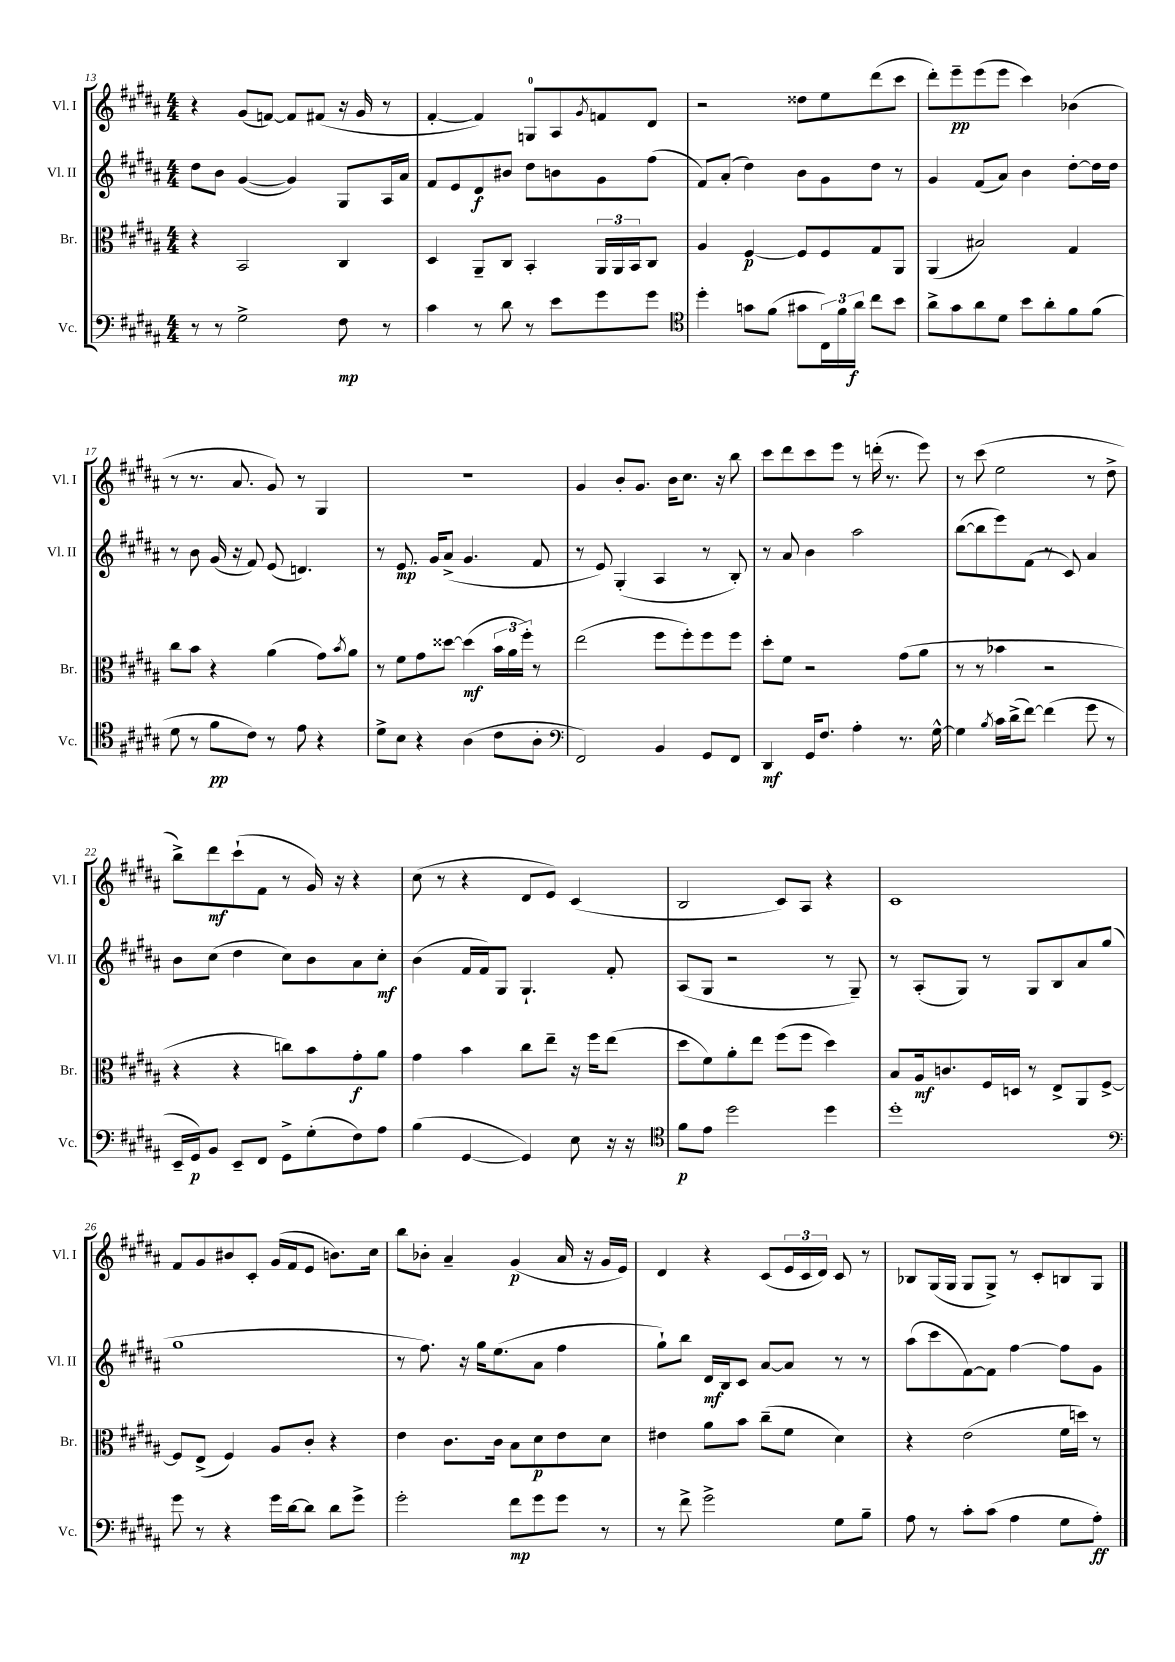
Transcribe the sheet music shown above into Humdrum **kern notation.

**kern	**kern	**kern	**kern
*staff4	*staff3	*staff2	*staff1
*clefF4	*clefC3	*clefG2	*clefG2
*k[f#c#g#d#a#]	*k[f#c#g#d#a#]	*k[f#c#g#d#a#]	*k[f#c#g#d#a#]
*M4/4	*M4/4	*M4/4	*M4/4
8r	4r	8dd#	4r
8r	.	8b	.
2G#^	2BB	([4g#	(8g#
.	.	.	[8f)
.	.	4g#])	8f]
.	.	.	(8f#
8F#	4C#	8G#	16r
.	.	.	16g#
8r	.	16A#	8r
.	.	16a#	.
=	=	=	=
4c#	4D#	8f#	[4f#'
.	.	8e	.
8r	8AA#~	8d#	4f#])
8d#	8C#	8b#	.
8r	4BB'	8dd#	8G
8e	.	8b	8A#
.	.	.	8qg#
8g#	24AA#	8g#	8f
.	24AA#	.	.
.	24BB	.	.
8g#	8C#	(8ff#	8d#
=	=	=	=
*clefC4	*	*	*
4dd#'	4A#	8f#)	2r
.	.	(8a#'	.
8g	[4F#	4dd#)	.
(8f#	.	.	.
8g#	8F#]	8b	8dd##
24C#)	8F#	8g#	8ee
24f#	.	.	.
24a#	.	.	.
8cc#	8G#	8dd#	(8ddd#
8b	8AA#	8r	8ccc#
=	=	=	=
8a#^	(4AA#	4g#	8ddd#')
8g#	.	.	8eee~
8a#	2B#)	(8f#	(8eee
8d#	.	8a#)	8eee
8b	.	4b	4ccc#)
8a#'	.	.	.
8f#	4G#	[8dd#'	(4b-
(8f#	.	16dd#]	.
.	.	16dd#	.
=	=	=	=
8d#	8cc#	8r	8r
8r	8b	8b	8.r
8f#	4r	(16g#	.
.	.	16r	8.a#
8c#)	.	8f#)	.
8r	(4a#	(8e	8g#)
8e	.	4.d)	8r
4r	8g#)	.	4G#
.	8qb	.	.
.	8a#	.	.
=	=	=	=
8d#^	8r	8r	1r
8B	8f#	8.e	.
4r	8g#	.	.
.	.	16g#	.
.	[8dd##	(8a#^	.
(4A#	(4dd##]	4.g#	.
8c#	24b	.	.
.	24a#	.	.
.	24ff#')	.	.
8A#'	8r	8f#	.
=	=	=	=
*clefF4	*	*	*
2FF#)	(2ee	8r	4g#
.	.	8e)	.
.	.	(4G#'	8b'
.	.	.	8.g#
4BB	8ff#	4A#	.
.	.	.	16b
.	8ff#')	.	8.cc#
8GG#	8ff#	8r	.
.	.	.	16r
8FF#	8ff#	8B')	8bb
=	=	=	=
4DD#	8dd#'	8r	8ccc#
.	8f#	8a#	8ddd#
16GG#	2r	4b	8ccc#
8.F#	.	.	.
.	.	.	8eee
4A#'	.	2aa#	8r
.	.	.	(16ddd'
.	.	.	8.r
8.r	(8g#	.	.
.	8a#	.	8eee)
[16G#^^	.	.	.
=	=	=	=
4G#]	8r	([8bb	8r
.	8r	8bb]	(8ccc#
8qB	.	.	.
16c#	4b-	8eee)	2ee
(16d#^	.	.	.
[8f#)	.	(8f#	.
(4f#]	2r	8r	.
.	.	8c#)	.
8g#	.	4a#	8r
8r	.	.	8dd#^
=	=	=	=
16EE~	4r	8b	8bb^)
16GG#)	.	.	.
8BB	.	(8cc#	8ddd#
8EE~	4r	4dd#	(8ccc#`
8FF#	.	.	8f#
8GG#^	8cc)	8cc#)	8r
(8G#'	8b	8b	16g#)
.	.	.	16r
8F#)	8g#'	8a#	4r
8A#	8a#	8cc#'	.
=	=	=	=
(4B	4g#	(4b	(8cc#
.	.	.	8r
[4GG#	4b	16f#	4r
.	.	16f#)	.
.	.	8G#	.
4GG#])	8cc#	4.G#`	8d#
.	8ee~	.	8e)
8E	16r	.	(4c#
.	16ff#	.	.
16r	(8ee	8f#'	.
16r	.	.	.
=	=	=	=
*clefC4	*	*	*
8f#	8dd#	(8A#	2B
8e	8f#)	8G#	.
2dd#	8a#'	2r	.
.	8ee	.	.
.	(8ff#	.	8c#)
.	8ff#	.	8A#
4dd#	4dd#)	8r	4r
.	.	8G#~)	.
=	=	=	=
1dd#'	8B	8r	1c#
.	16A#	(8A#'	.
.	8.c	.	.
.	.	8G#)	.
.	16F#	8r	.
.	16D	.	.
.	8r	8G#	.
.	8E^	8B	.
.	8AA#	8a#	.
.	[8F#^	(8gg#	.
=	=	=	=
*clefF4	*	*	*
8g#	8F#]	1gg#	8f#
8r	(8E^	.	8g#
4r	4F#)	.	8b#
.	.	.	8c#'
16g#	8A#	.	(16g#
[16d#	.	.	16f#
8d#]	8c#'	.	8e
8d#	4r	.	8.b)
8g#^	.	.	.
.	.	.	16cc#
=	=	=	=
2g#'	4e	8r	8bb
.	.	8.ff#)	8b-'
.	8.c#	.	4a#~
.	.	16r	.
.	.	16gg#	.
.	16c#	(8.ee	.
8f#	8B	.	(4g#
8g#	8d#	8a#	.
8g#	8e	4ff#	16a#
.	.	.	16r
8r	8d#	.	16g#
.	.	.	16e)
=	=	=	=
8r	4e#	8gg#`)	4d#
8f#^	.	8bb	.
2g#^	8a#	16d#	4r
.	.	16B	.
.	8b	8c#	.
.	(8cc#~	[8a#	(8c#
.	8f#	8a#]	24e
.	.	.	24c#
.	.	.	24d#)
8G#	4d#)	8r	8c#
8B~	.	8r	8r
=	=	=	=
8A#	4r	(8aa#	8B-
8r	.	8ccc#	(16G#
.	.	.	16G#
8c#'	(2e	[8f#)	8G#
(8c#	.	8f#]	8G#^)
4A#	.	[4ff#	8r
.	.	.	8c#'
8G#	16f#	8ff#]	8B
.	16dd)	.	.
8A#')	8r	8g#	8G#
==	==	==	==
*-	*-	*-	*-
